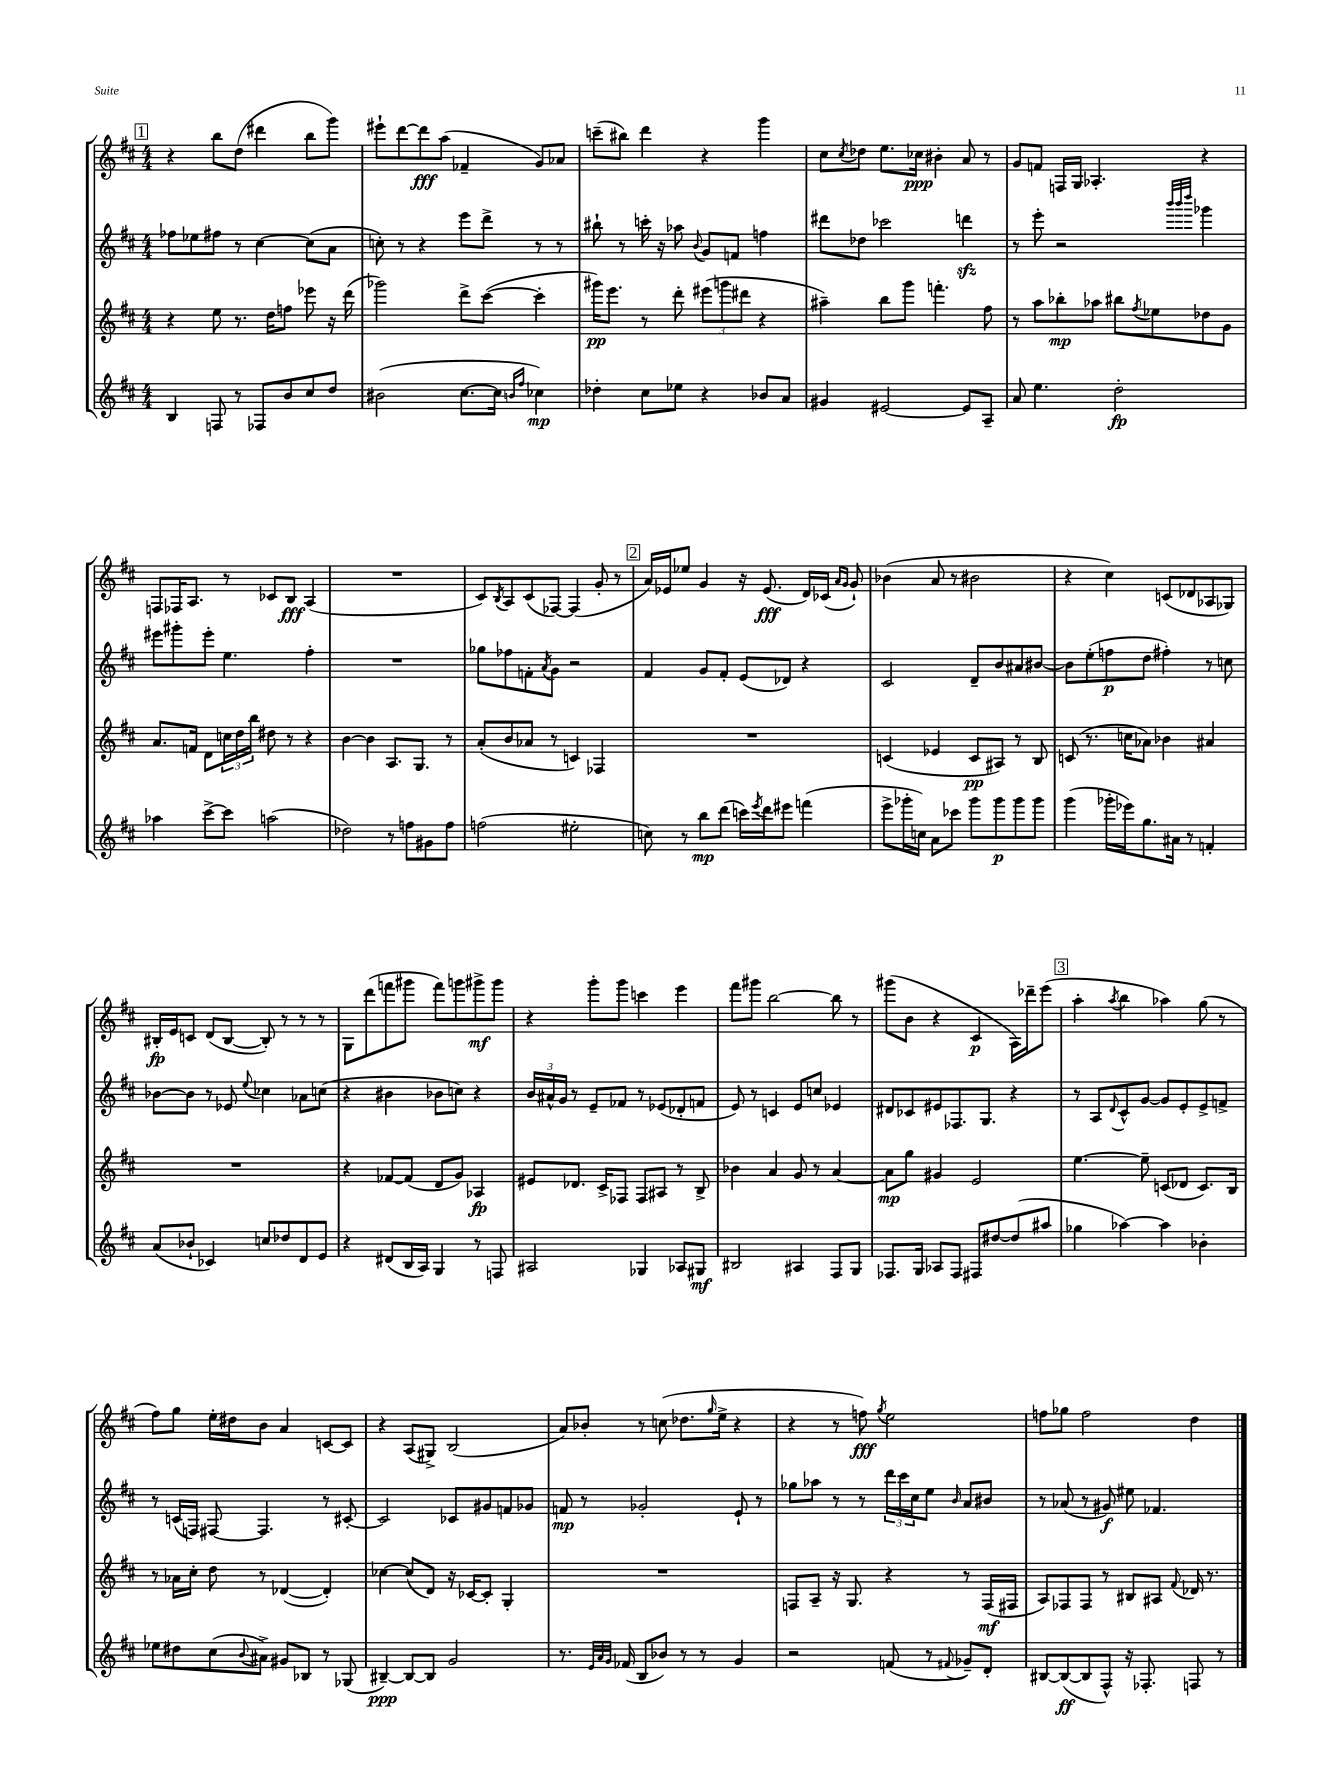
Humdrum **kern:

**kern	**kern	**kern	**kern
*staff4	*staff3	*staff2	*staff1
*clefG2	*clefG2	*clefG2	*clefG2
*k[f#c#]	*k[f#c#]	*k[f#c#]	*k[f#c#]
*M4/4	*M4/4	*M4/4	*M4/4
4B	4r	8ff-	4r
.	.	8ee-	.
8F	8ee	8ff#	8bb
8r	8.r	8r	(8dd
8F-	.	[4cc#	4ddd#
.	16dd	.	.
8b	8ff	.	.
8cc#	8eee-	(8cc#]	8bb
8dd	16r	8a	8ggg)
.	(16ddd	.	.
=	=	=	=
(2b#	2ggg-)	8cc')	8eee#`
.	.	8r	[8ddd
.	.	4r	8ddd]
.	.	.	(8aa
[8.cc#	8ddd^	8eee	4f-~
.	([8ccc#	8ddd^	.
16cc#]	.	.	.
16qqb	.	.	.
16qqff#	.	.	.
4cc-)	4ccc#']	8r	8g)
.	.	8r	8a-
=	=	=	=
4dd-'	16ggg#)	8bb#`	(8ccc~
.	8.eee	.	.
.	.	8r	8bb#)
8cc#	8r	16ccc'	4ddd
.	.	16r	.
8ee-	8ddd'	8aa-	.
.	.	8qqb	.
4r	(12eee#	8g	4r
.	12ggg	.	.
.	.	8f	.
.	12ddd#	.	.
8b-	4r	4ff	4ggg
8a	.	.	.
=	=	=	=
4g#	4aa#~)	8ddd#	8cc#
.	.	.	8qcc#
.	.	8dd-	8dd-
[2e#	8bb	2ccc-	8.ee
.	8ggg	.	.
.	.	.	16cc-
.	4.fff'	.	4b#'
8e#]	.	4ddd	8a
8A~	8ff#	.	8r
=	=	=	=
8a	8r	8r	8g
4.ee	8aa	8eee'	8f
.	8bb-'	2r	16F
.	.	.	16G
.	8aa-	.	4.A-'
2dd'	8bb#	.	.
.	8qff#	.	.
.	8ee-	.	.
.	.	32qqbbb	.
.	.	32qqbbb	.
.	.	32qqdddd	.
.	8dd-	4ggg-	4r
.	8g	.	.
=	=	=	=
4aa-	8.a	8eee#	8F
.	.	8ggg#'	16F-
.	16f	.	8.A
[8ccc#^	8d	8eee#'	.
8ccc#]	24cc	4.ee	8r
.	24dd	.	.
.	24bb	.	.
(2aa	8dd#	.	8c-
.	8r	.	8B
.	4r	4ff#'	(4A
=	=	=	=
2dd-)	[4b	1r	1r
.	4b]	.	.
8r	8.A	.	.
8ff	.	.	.
.	8.G	.	.
8g#	.	.	.
8ff	8r	.	.
=	=	=	=
(2ff	(8a'	8gg-	8c#)
.	.	.	8qB
.	8b	8ff-	8A
.	8a-	8f'	(8c#
.	.	8qa	.
.	8r	8g	[8F-)
2ee#'	4c)	2r	(4F-]
.	4F-	.	8g'
.	.	.	8r
=	=	=	=
8cc)	1r	4f#	16a)
.	.	.	16e-
8r	.	.	8ee-
8bb	.	8g	4g
(8ddd	.	8f#'	.
16ccc)	.	(8e	16r
8qeee	.	.	.
16ddd	.	.	(8.e-
8eee#	.	8d-)	.
(4fff	.	4r	16d)
.	.	.	(16c-
.	.	.	16qqa
.	.	.	16qqg
.	.	.	8g`)
=	=	=	=
8eee^	(4c	2c#	(4b-
16ggg-'	.	.	.
16cc)	.	.	.
8a	4e-	.	8a
8ccc-	.	.	8r
8ggg-	8c	8d~	2b#
8ggg-	8A#)	8b	.
8ggg-	8r	8a#	.
8ggg-	8B	[8b#	.
=	=	=	=
(4ggg	(8c	8b#]	4r
.	8.r	(8ee'	.
16ggg-'	.	8ff	4cc#)
16eee-)	16cc	.	.
8.gg	8a-)	8dd	.
.	4b-	4ff#')	(8c
16a#	.	.	.
8r	.	.	8d-
4f'	4a#	8r	8A-
.	.	8cc	8G-)
=	=	=	=
(8a	1r	[8b-	16B#'
.	.	.	16e
8b-`	.	8b-]	8c
4c-)	.	8r	(8d
.	.	8e-	[8B#
.	.	8qqee	.
8cc	.	4cc-	8B#'])
8dd-	.	.	8r
8d	.	8a-	8r
8e	.	(8cc	8r
=	=	=	=
4r	4r	4r	8G
.	.	.	(8ddd
(8d#	[8f-	4b#	8fff
16B	(8f-]	.	8ggg#
16A)	.	.	.
4G	8d	8b-	8fff)
.	8g)	8cc)	8ggg
8r	4A-	4r	8ggg#^
8F	.	.	8ggg#
=	=	=	=
2A#	8e#	24b	4r
.	.	24a#^^	.
.	.	24g	.
.	8.d-	8r	.
.	.	8e~	8ggg'
.	16c#^	.	.
.	8F-	8f-	8ggg
4G-	8F-	8r	4ccc
.	8A#	(8e-	.
8A-	8r	8d-'	4eee
8G#	8B^	8f	.
=	=	=	=
2B#	4b-	8e)	8fff#
.	.	8r	8ggg#
.	4a	4c	[2bb
4A#	8g	8e	.
.	8r	8cc	.
8F#	[4a	4e-	8bb]
8G	.	.	8r
=	=	=	=
8.F-	8a]	8d#	(8ggg#
.	8gg	8c-	8b
16G	.	.	.
8A-	4g#	8e#	4r
8F-	.	8.F-	.
8F#	2e	.	4c#
.	.	8.G	.
[8dd#	.	.	.
(8dd#]	.	4r	16A)
.	.	.	16ddd-~
8aa#	.	.	(8eee
=	=	=	=
4gg-	[4.ee	8r	4aa'
.	.	8A	.
.	.	8qqd	8qaa
[4aa-)	.	8c#^^	4bb
.	8ee~]	[8g	.
4aa-]	(8c	8g]	4aa-)
.	8d-	8e'	.
4b-'	8.c)	8e^	(8gg
.	.	8f^	8r
.	16B	.	.
=	=	=	=
8ee-	8r	8r	8ff#)
8dd#	16a-	(16c	8gg
.	16cc#'	16F)	.
(8cc#	8dd	[8F#	16ee'
.	.	.	16dd#
8qqb	.	.	.
8a#^)	8r	4.F#]	8b
8g#	([4d-	.	4a
8B-	.	.	.
8r	4d-'])	8r	[8c
(8G-	.	[8c#'	8c]
=	=	=	=
[4B#~)	[4cc-	2c#]	4r
8B#_	(8cc-]	.	(8A
8B#]	8d)	.	8G#^)
2g	16r	8c-	(2B
.	[16c-	.	.
.	8c-']	8g#	.
.	4G'	8f	.
.	.	8g-	.
=	=	=	=
8.r	1r	8f	8a)
.	.	8r	8b-'
32qqe	.	.	.
32qqa	.	.	.
32qqg	.	.	.
(16f-	.	.	.
8B	.	2g-'	8r
8b-)	.	.	(8cc
8r	.	.	8.dd-
8r	.	.	.
.	.	.	16qqgg
.	.	.	16ee^
4g	.	8e`	4r
.	.	8r	.
=	=	=	=
2r	8F	8gg-	4r
.	8A~	8aa-	.
.	16r	8r	8r
.	8.G	.	.
.	.	8r	8ff)
.	.	.	8qgg
(8f	4r	24ddd	2ee
.	.	24ccc#	.
.	.	24cc#	.
8r	.	8ee	.
8qqf#	.	16qqb	.
8g-~)	8r	8a	.
8d'	(16F	8b#	.
.	16F#	.	.
=	=	=	=
[8B#	8A)	8r	8ff
(8B#_	8F-	(8a-	8gg-
8B#]	8F-	8r	2ff
8F#^^)	8r	8g#)	.
16r	8B#	8ee#	.
8.F-'	.	.	.
.	8A#	4.f-	.
.	8qqf#	.	.
8F	16d-	.	4dd
.	8.r	.	.
8r	.	.	.
==	==	==	==
*-	*-	*-	*-
